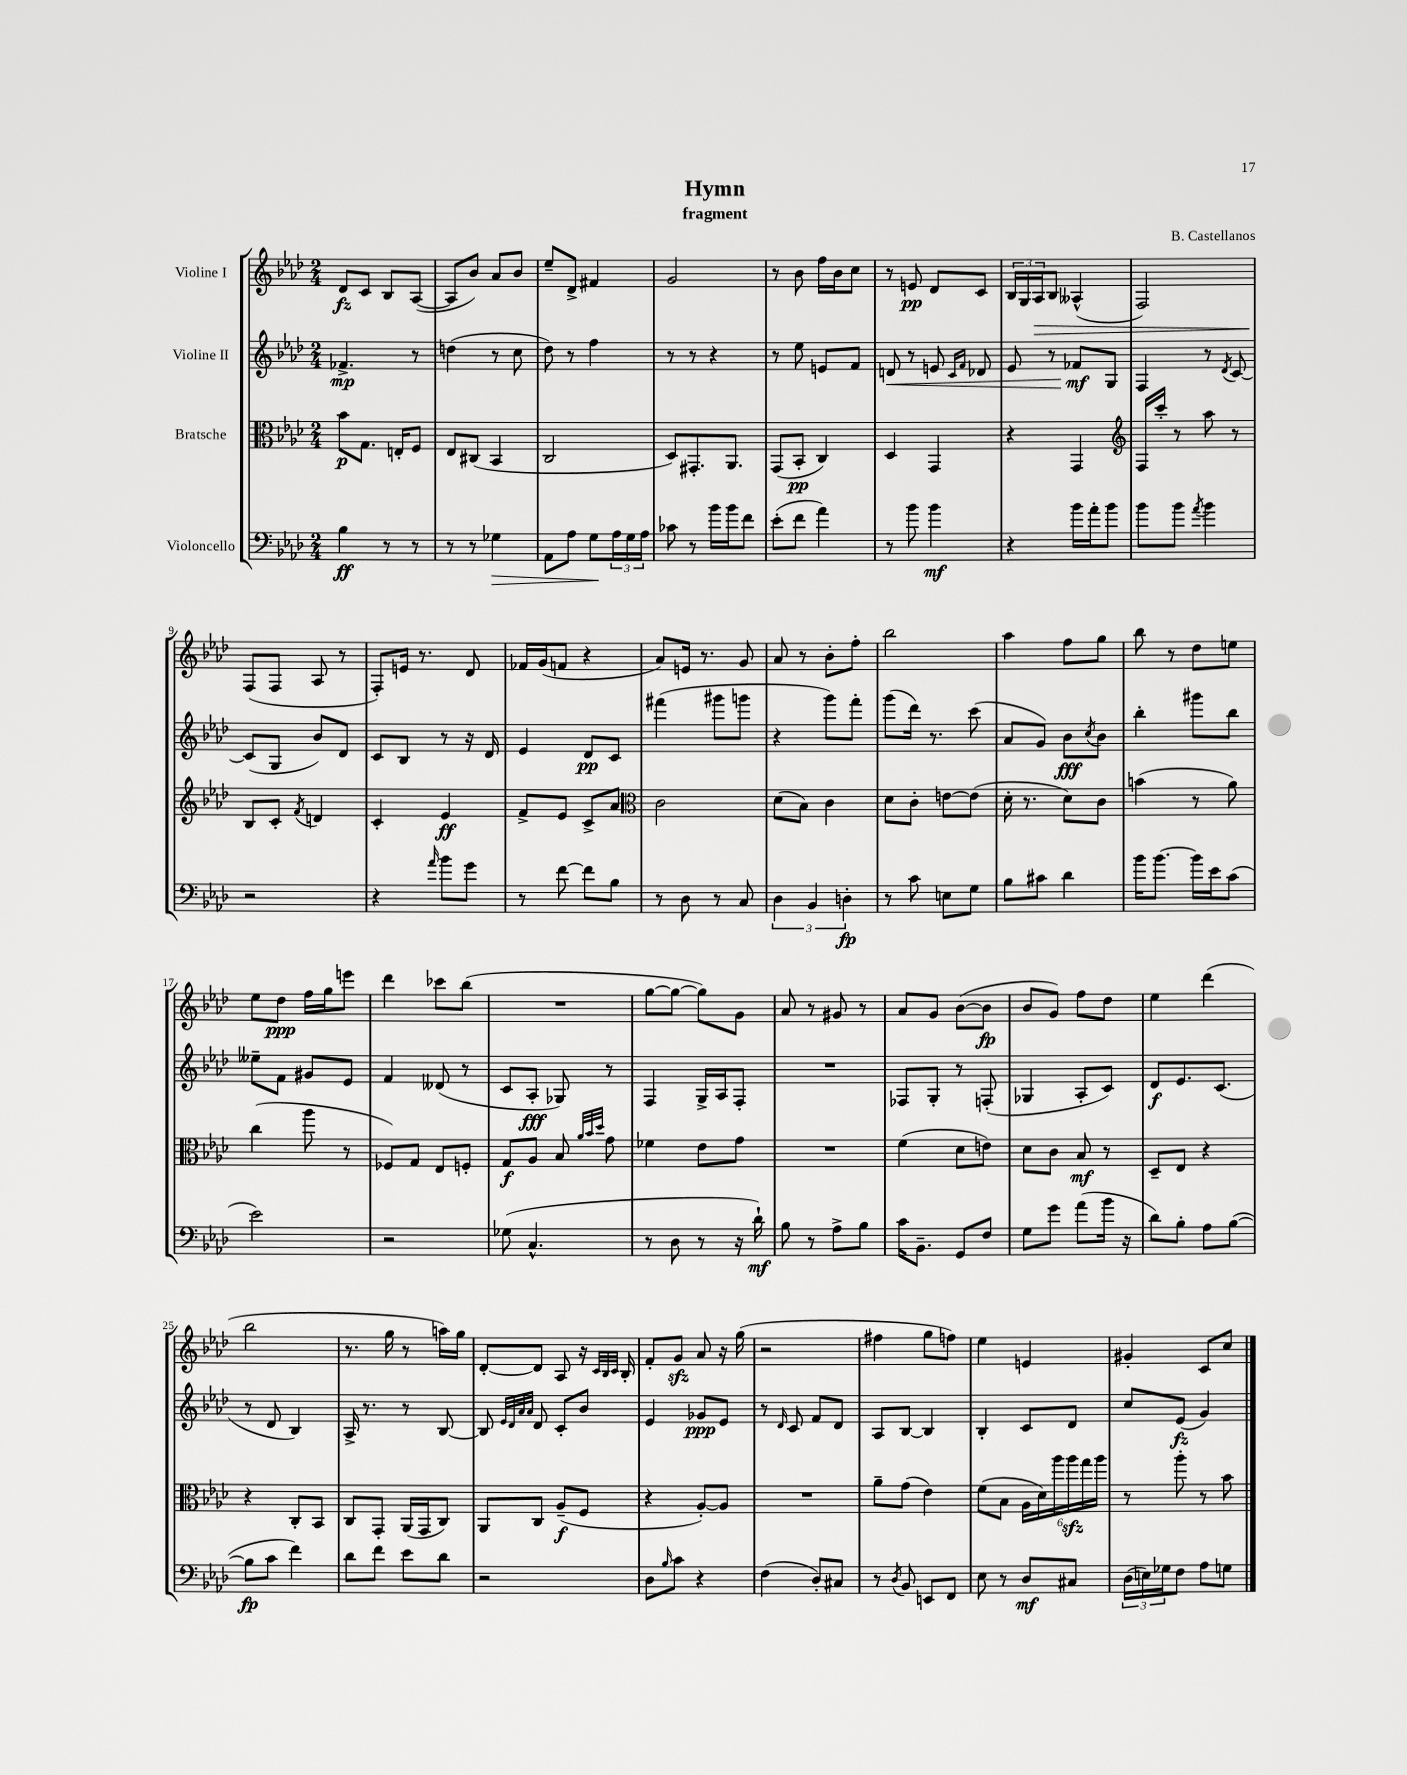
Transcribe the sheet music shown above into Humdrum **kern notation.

**kern	**dynam	**kern	**dynam	**kern	**dynam	**kern	**dynam
*part4	*part4	*part3	*part3	*part2	*part2	*part1	*part1
*staff4	*staff4	*staff3	*staff3	*staff2	*staff2	*staff1	*staff1
*I"Violoncello	*	*I"Bratsche	*	*I"Violine II	*	*I"Violine I	*
*clefF4	*	*clefC3	*	*clefG2	*	*clefG2	*
*k[b-e-a-d-]	*	*k[b-e-a-d-]	*	*k[b-e-a-d-]	*	*k[b-e-a-d-]	*
*M2/4	*	*M2/4	*	*M2/4	*	*M2/4	*
=1	=1	=1	=1	=1	=1	=1	=1
4B-\	ff	8b-\L	p	4.f-X^/	mp	8d-/L	fz
.	.	8.G\J	.	.	.	8c/J	.
8r	.	.	.	.	.	8B-/L	.
.	.	16En'/KL	.	.	.	.	.
8r	.	8F/J	.	8r	.	([8A-/J	.
=2	=2	=2	=2	=2	=2	=2	=2
8r	.	8E-/L	.	(4ddn\	.	8A-/L]	.
8r	.	(8C#X/J	.	.	.	8b-/J)	.
!	!LO:HP:b	!	!	!	!	!	!
4G-X\	>	4BB-/	.	8r	.	8a-/L	.
.	.	.	.	8cc\	.	8b-/J	.
=3	=3	=3	=3	=3	=3	=3	=3
8AA-\L	.	2C/	.	8dd-\)	.	8ee-~/L	.
8A-\J	.	.	.	8r	.	8d-^/J	.
8G\L	.	.	.	4ff\	.	4f#X/	.
24A-\L	]	.	.	.	.	.	.
24G\	.	.	.	.	.	.	.
24A-\JJ	.	.	.	.	.	.	.
=4	=4	=4	=4	=4	=4	=4	=4
8c-X\	.	8D-/L)	.	8r	.	2g/	.
8r	.	8.GG#X'/	.	8r	.	.	.
16b-\LL	.	.	.	4r	.	.	.
16b-\J	.	8.AA-/J	.	.	.	.	.
8f\J	.	.	.	.	.	.	.
=5	=5	=5	=5	=5	=5	=5	=5
(8e-'\L	.	(8GG/L	.	8r	.	8r	.
8f\J	.	8BB-'/J	pp	8ee-\	.	8b-\	.
4a-\)	.	4C/)	.	8en/L	.	16ff\LL	.
.	.	.	.	.	.	16b-\J	.
.	.	.	.	8f/J	.	8cc\J	.
=6	=6	=6	=6	=6	=6	=6	=6
!	!	!	!	!	!LO:HP:b	!	!
8r	.	4D-/	.	8dn/	<	8r	.
8b-\	.	.	.	8r	.	8en/	pp
4b-\	mf	4GG/	.	8en/	.	8d-/L	.
.	.	.	.	16qqc/LL	.	.	.
.	.	.	.	16qqf/JJ	.	.	.
.	.	.	.	8d-X/	.	8c/J	.
=7	=7	=7	=7	=7	=7	=7	=7
4r	.	4r	.	8e-/	.	24B-/LL	.
.	.	.	.	.	.	24G/	.
!	!	!	!	!	!	!	!LO:HP:b
.	.	.	.	.	.	24A-/J	>
.	.	.	.	8r	.	8B-/J	.
16b-\LL	.	4GG/	.	8f-X/L	mf	(4A--X^^/	.
16a-'\J	.	.	.	.	.	.	.
8b-\J	.	.	.	8G/J	[	.	.
=8	=8	=8	=8	=8	=8	=8	=8
*	*	*clefG2	*	*	*	*	*
8b-\L	.	16F/LL	.	4F/	.	2F/)	.
.	.	16ccc'/JJ	.	.	.	.	.
8b-\J	.	8r	.	.	.	.	.
8qa-/	.	.	.	.	.	.	.
4b-\	.	8aa-\	.	8r	.	.	.
.	.	.	.	8qd-/	.	.	.
.	.	8r	.	[8c/	.	.	.
!!LO:LB:g=z
=9	=9	=9	=9	=9	=9	=9	=9
2r	.	8B-/L	.	(8c/L]	.	(8F/L	.
.	.	8c'/J	.	8G/J	.	8F/J	]
.	.	8qf/	.	.	.	.	.
.	.	4dn/	.	8b-/L)	.	8A-/	.
.	.	.	.	8d-/J	.	8r	.
=10	=10	=10	=10	=10	=10	=10	=10
4r	.	4c'/	.	8c/L	.	8F'/L)	.
.	.	.	.	8B-/J	.	16en/Jk	.
.	.	.	.	.	.	8.r	.
16qqa-/	.	.	.	.	.	.	.
8b-\L	.	4e-/	ff	8r	.	.	.
8g\J	.	.	.	16r	.	8d-/	.
.	.	.	.	16d-/	.	.	.
=11	=11	=11	=11	=11	=11	=11	=11
8r	.	8f^/L	.	4e-/	.	16f-X/LL	.
.	.	.	.	.	.	(16g/J	.
[8f\	.	8e-/J	.	.	.	8fn/J	.
8f\L]	.	8c^/L	.	8d-/L	pp	4r	.
8B-\J	.	8a-/J	.	8c/J	.	.	.
=12	=12	=12	=12	=12	=12	=12	=12
*	*	*clefC3	*	*	*	*	*
8r	.	2c\	.	(4fff#X\	.	8a-/L)	.
8D-\	.	.	.	.	.	16en/Jk	.
.	.	.	.	.	.	8.r	.
8r	.	.	.	8ggg#X\L	.	.	.
8C/	.	.	.	8gggn\J	.	8g/	.
=13	=13	=13	=13	=13	=13	=13	=13
6D-\	.	(8d-\L	.	4r	.	8a-/	.
.	.	8B-\J)	.	.	.	8r	.
6BB-/	.	.	.	.	.	.	.
.	.	4c\	.	8ggg\L)	.	8b-'\L	.
6Dn'\	fp	.	.	.	.	.	.
.	.	.	.	8fff'\J	.	8ff'\J	.
=14	=14	=14	=14	=14	=14	=14	=14
8r	.	8d-\L	.	(8ggg\L	.	2bb-\	.
8c\	.	8c'\J	.	16ddd-\Jk)	.	.	.
.	.	.	.	8.r	.	.	.
8En\L	.	[8en\L	.	.	.	.	.
8G\J	.	(8e\J]	.	(8ccc\	.	.	.
=15	=15	=15	=15	=15	=15	=15	=15
8B-\L	.	16d-'\	.	8a-/L	.	4aa-\	.
.	.	8.r	.	.	.	.	.
8c#X\J	.	.	.	8g/J)	.	.	.
4d-\	.	8d-\L)	.	8b-\L	fff	8ff\L	.
.	.	.	.	8qcc/	.	.	.
.	.	8c\J	.	8b-\J	.	8gg\J	.
=16	=16	=16	=16	=16	=16	=16	=16
16b-\KL	.	(4bn\	.	4bb-'\	.	8bb-\	.
[8.b-\J	.	.	.	.	.	.	.
.	.	.	.	.	.	8r	.
16b-\LL]	.	8r	.	8ggg#X\L	.	8dd-\L	.
16e-\J	.	.	.	.	.	.	.
(8c\J	.	8a-\)	.	8bb-\J	.	8een\J	.
!!LO:LB:g=z
=17	=17	=17	=17	=17	=17	=17	=17
2e-\)	.	(4cc\	.	8ee--X~\L	.	8ee-\L	.
.	.	.	.	8f\J	.	8dd-\J	ppp
.	.	8aa-\	.	8g#X/L	.	16ff\LL	.
.	.	.	.	.	.	16gg\J	.
.	.	8r	.	8e-/J	.	8eeen\J	.
=18	=18	=18	=18	=18	=18	=18	=18
2r	.	8F-X/L)	.	4f/	.	4ddd-\	.
.	.	8G/J	.	.	.	.	.
.	.	8E-/L	.	(8d--X/	.	8ccc-X\L	.
.	.	8Fn'/J	.	8r	.	(8bb-\J	.
=19	=19	=19	=19	=19	=19	=19	=19
(8G-X\	.	8G/L	f	8c/L	.	2r	.
4.C^^/	.	8A-/J	.	8A-'/J	fff	.	.
.	.	8B-/	.	8G-X/)	.	.	.
.	.	32qqa-/LLL	.	.	.	.	.
.	.	32qqb-/	.	.	.	.	.
.	.	32qqdd-/JJJ	.	.	.	.	.
.	.	8g\	.	8r	.	.	.
=20	=20	=20	=20	=20	=20	=20	=20
8r	.	4f-X\	.	4F/	.	[8gg\L	.
8D-\	.	.	.	.	.	8gg\J_	.
8r	.	8e-\L	.	16G^/LL	.	8gg\L])	.
.	.	.	.	16A-/J	.	.	.
16r	.	8g\J	.	8F'/J	.	8g\J	.
16d-`\)	mf	.	.	.	.	.	.
=21	=21	=21	=21	=21	=21	=21	=21
8B-\	.	2r	.	2r	.	8a-/	.
8r	.	.	.	.	.	8r	.
8A-^\L	.	.	.	.	.	8g#X/	.
8B-\J	.	.	.	.	.	8r	.
=22	=22	=22	=22	=22	=22	=22	=22
16c\KL	.	(4f\	.	8F-X/L	.	8a-/L	.
8.BB-~\J	.	.	.	.	.	.	.
.	.	.	.	8G'/J	.	8g/J	.
8GG/L	.	8d-\L	.	8r	.	([8b-\L	.
8F/J	.	8en\J)	.	(8Fn'/	.	8b-\J]	fp
=23	=23	=23	=23	=23	=23	=23	=23
8G\L	.	8d-\L	.	4G-X/	.	8b-/L	.
8g\J	.	8c\J	.	.	.	8g/J)	.
(8a-\L	.	8B-/	mf	8A-'/L	.	8ff\L	.
16b-\Jk	.	8r	.	8c/J)	.	8dd-\J	.
16r	.	.	.	.	.	.	.
=24	=24	=24	=24	=24	=24	=24	=24
8d-\L)	.	8D-~/L	.	8d-/L	f	4ee-\	.
8B-'\J	.	8E-/J	.	8.e-/	.	.	.
8A-\L	.	4r	.	.	.	(4ddd-\	.
.	.	.	.	(8.c/J	.	.	.
([8B-\J	.	.	.	.	.	.	.
!!LO:LB:g=z
=25	=25	=25	=25	=25	=25	=25	=25
8B-\L]	fp	4r	.	8r	.	2bb-\	.
8c\J	.	.	.	8d-/	.	.	.
4f\)	.	8C'/L	.	4B-/)	.	.	.
.	.	8BB-/J	.	.	.	.	.
=26	=26	=26	=26	=26	=26	=26	=26
8d-\L	.	8C/L	.	16A-^/	.	8.r	.
.	.	.	.	8.r	.	.	.
8f\J	.	8GG'/J	.	.	.	.	.
.	.	.	.	.	.	16gg\	.
8e-\L	.	(16AA-/LL	.	8r	.	8r	.
.	.	16GG/J	.	.	.	.	.
8d-\J	.	8C/J)	.	[8B-/	.	16aan\LL)	.
.	.	.	.	.	.	16gg\JJ	.
=27	=27	=27	=27	=27	=27	=27	=27
2r	.	8AA-/L	.	8B-/]	.	[8d-'/L	.
.	.	.	.	32qqe-/LLL	.	.	.
.	.	.	.	32qqd-/	.	.	.
.	.	.	.	32qqa-/	.	.	.
.	.	.	.	32qqa-/JJJ	.	.	.
.	.	8C/J	.	8d-/	.	8d-/J]	.
.	.	(8A-~/L	f	8c'/L	.	8A-/	.
.	.	8F/J	.	8b-/J	.	16r	.
.	.	.	.	.	.	32qqc/LLL	.
.	.	.	.	.	.	32qqB-/	.
.	.	.	.	.	.	32qqc/JJJ	.
.	.	.	.	.	.	16B-'/	.
=28	=28	=28	=28	=28	=28	=28	=28
8D-\L	.	4r	.	4e-/	.	8f'/L	.
16qqB-/	.	.	.	.	.	.	.
8c\J	.	.	.	.	.	8gzz/J	.
4r	.	[8A-'/L)	.	8g-X/L	ppp	8a-/	.
.	.	8A-/J]	.	8e-/J	.	16r	.
.	.	.	.	.	.	(16gg\	.
=29	=29	=29	=29	=29	=29	=29	=29
(4F\	.	2r	.	8r	.	2r	.
.	.	.	.	16qqd-/	.	.	.
.	.	.	.	8c/	.	.	.
8D-'/L)	.	.	.	8f/L	.	.	.
8C#X/J	.	.	.	8d-/J	.	.	.
=30	=30	=30	=30	=30	=30	=30	=30
8r	.	8a-~\L	.	8A-/L	.	4ff#X\	.
8qD-/	.	.	.	.	.	.	.
8BB-/	.	(8g\J	.	[8B-/J	.	.	.
8EEn/L	.	4e-\)	.	4B-/]	.	8gg\L	.
8FF/J	.	.	.	.	.	8ffn\J)	.
=31	=31	=31	=31	=31	=31	=31	=31
8E-\	.	(8f\L	.	4B-'/	.	4ee-\	.
8r	.	8B-\J	.	.	.	.	.
8D-/L	mf	24A-\LL	.	8c/L	.	4en/	.
.	.	24d-\)	.	.	.	.	.
.	.	24aa-\	.	.	.	.	.
8C#X/J	.	24aa-zz\	.	8d-/J	.	.	.
.	.	24gg\	.	.	.	.	.
.	.	24aa-\JJ	.	.	.	.	.
=32	=32	=32	=32	=32	=32	=32	=32
(24D-\LL	.	8r	.	8cc/L	.	4g#X'/	.
24En\)	.	.	.	.	.	.	.
24G-X\J	.	.	.	.	.	.	.
8F\J	.	8aa-'\	.	(8e-/J	fz	.	.
8A-\L	.	8r	.	4g/)	.	8c/L	.
8Gn\J	.	8b-\	.	.	.	8cc/J	.
==	==	==	==	==	==	==	==
*-	*-	*-	*-	*-	*-	*-	*-
